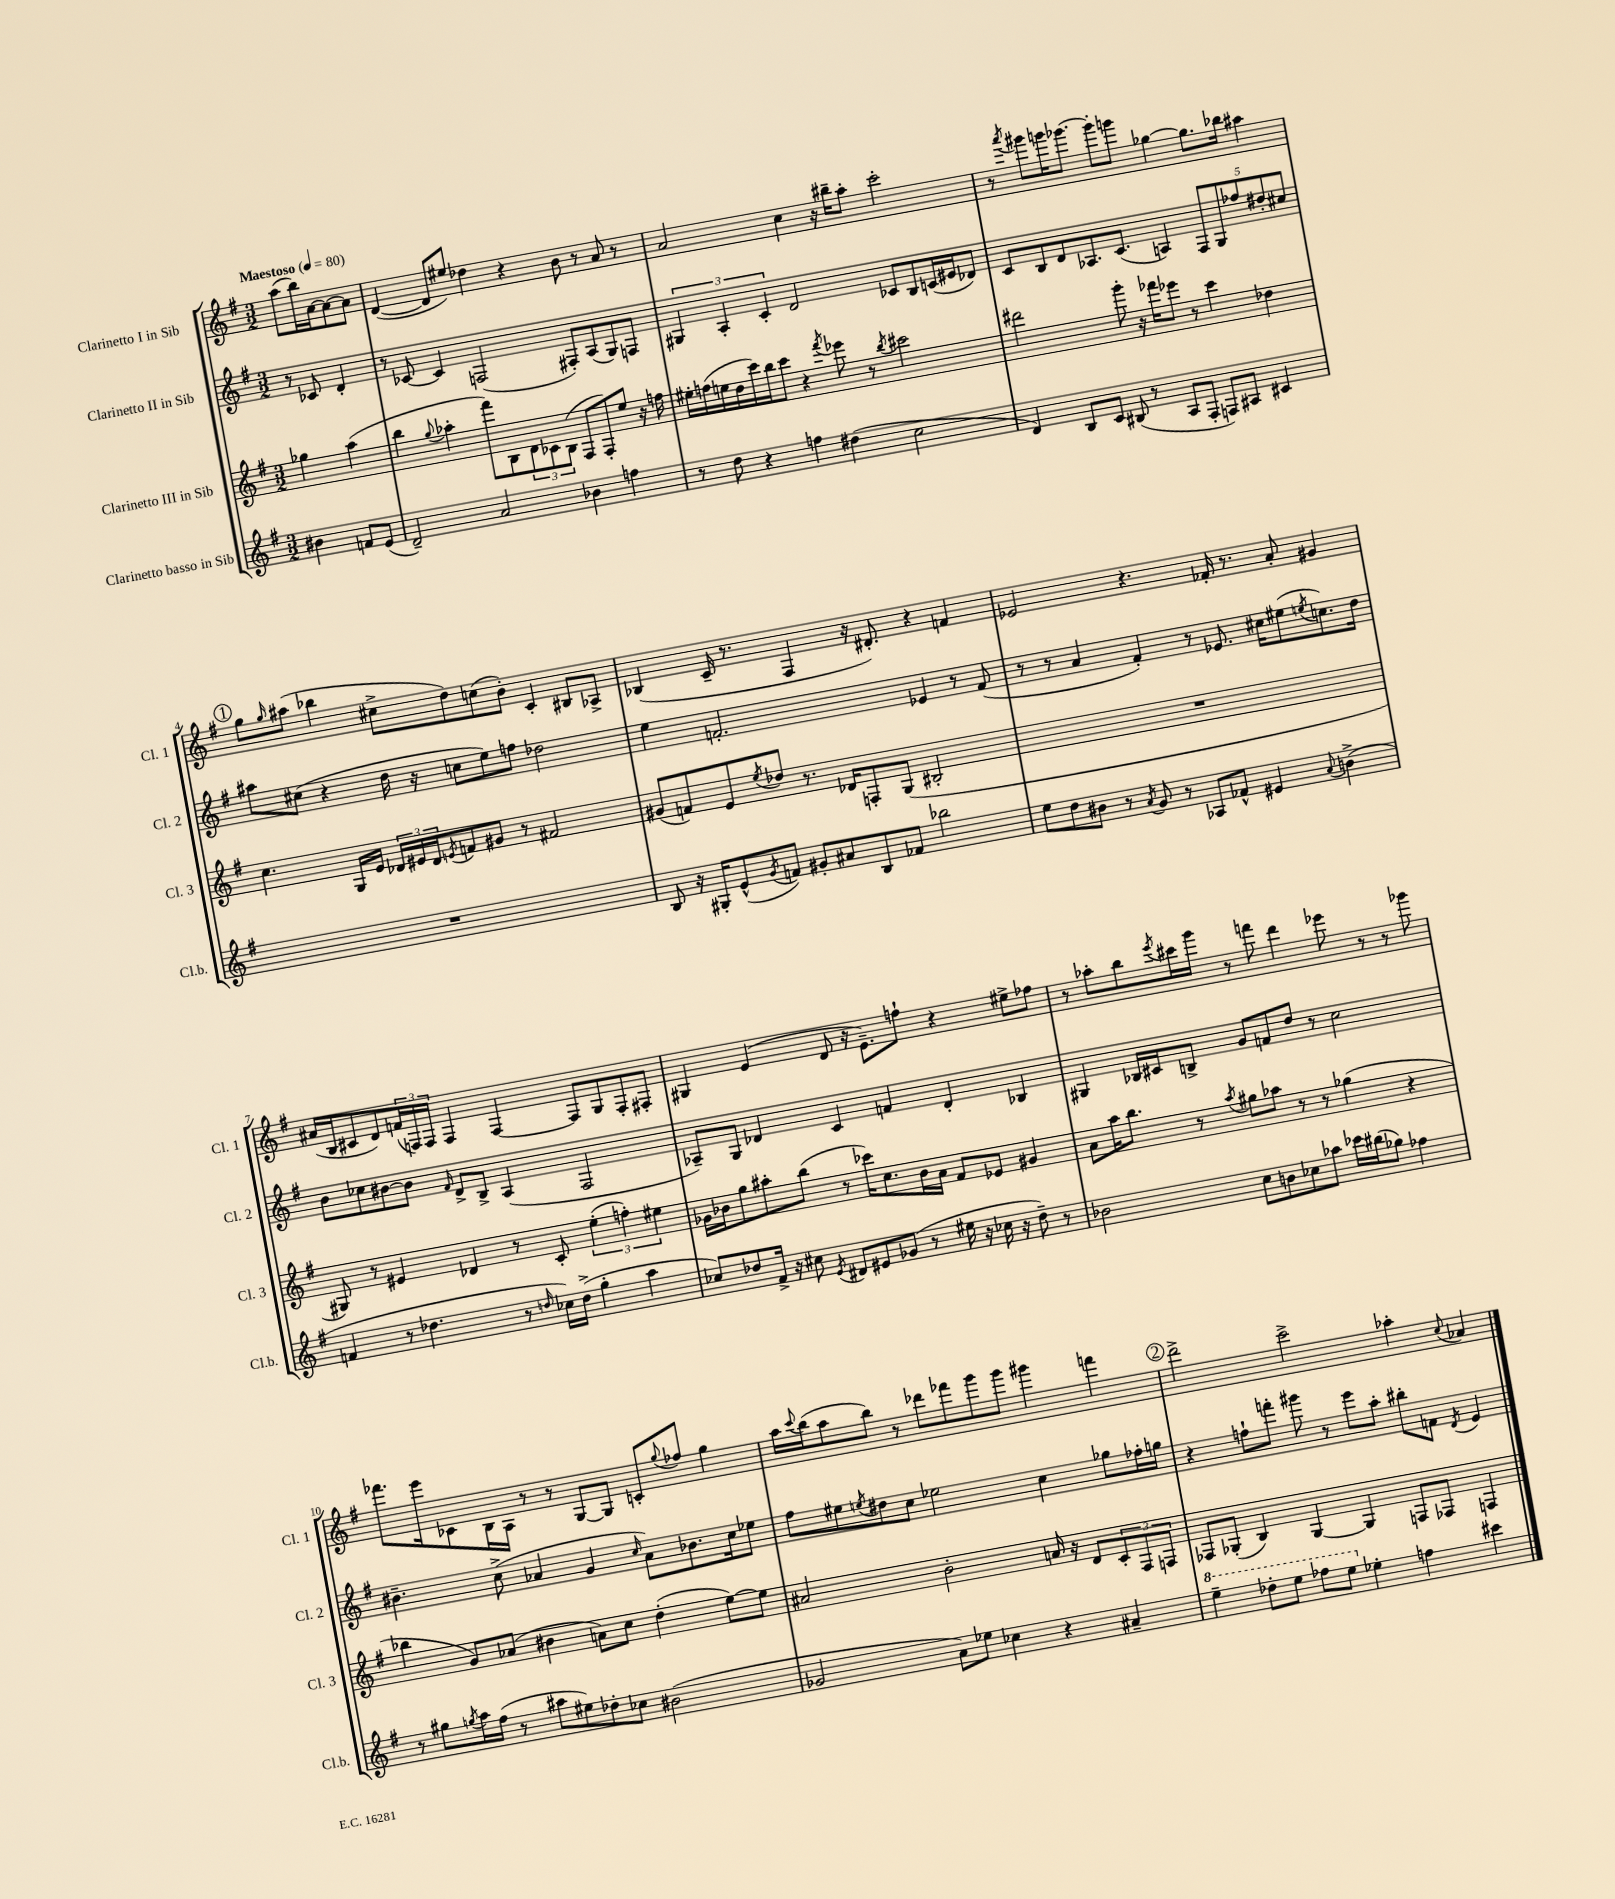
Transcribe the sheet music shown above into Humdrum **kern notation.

**kern	**kern	**kern	**kern
*staff4	*staff3	*staff2	*staff1
*clefG2	*clefG2	*clefG2	*clefG2
*k[f#]	*k[f#]	*k[f#]	*k[f#]
*M3/2	*M3/2	*M3/2	*M3/2
*MM80	*MM80	*MM80	*MM80
4b#	4gg-	8r	(8aa
.	.	8c-	16bb)
.	.	.	[16a
8f	(4aa	4d'	8a_
(8e	.	.	8a]
=	=	=	=
2d~)	4bb	8r	([4d
.	.	[8c-	.
.	8qqgg	.	.
.	4aa-'	4c-]	8d]
.	.	.	8ee#)
2a	8fff#)	(2F	4dd-
.	8B	.	.
.	12d	.	4r
.	12c-	.	.
.	(12B	.	.
4b-	8F#	8F#')	8b
.	8F#')	(8A	8r
4ff	8ee	8G)	8a
.	16r	8F	8r
.	16ff	.	.
=	=	=	=
8r	16ee#'	6G#	2a
.	(16ff	.	.
8dd	16ee	.	.
.	.	6A'	.
.	16dd	.	.
4r	16ccc)	.	.
.	16bb	.	.
.	.	6c'	.
.	8ccc	.	.
4ff	4r	2d	4cc
.	8qfff#	.	.
(4dd#	8eee-	.	16r
.	.	.	16bb#~
.	8r	.	8aa'
.	8qbb	.	.
2cc	2ccc#	8c-	2ccc'
.	.	8B	.
.	.	(16c	.
.	.	16e#	.
.	.	8d-)	.
=	=	=	=
4d)	2ddd#	8c	8r
.	.	.	8qaaa
.	.	8B	8ggg#
8B	.	8d	16ggg
.	.	.	[8.ggg-
8c	.	8.A-	.
(8B#	8ggg'	.	8ggg-']
.	.	(8.c	.
8r	16r	.	8ggg
.	16fff-	.	.
8A	8eee-	4A)	[4gg-
8F#'	8r	.	.
8F)	4ccc	10F#	8.gg-]
.	.	10G	.
8A#	.	.	.
.	.	.	16bb-
.	.	10ff-	.
4c#	4dd-	.	4aa#
.	.	10dd#'	.
.	.	10cc#	.
=	=	=	=
1.r	4.cc	8aa#	8gg
.	.	.	16qqgg
.	.	(8cc#	(8aa#
.	.	4r	4bb-
.	16G	.	.
.	16e	.	.
.	24d-	16dd	8cc#^
.	24e#	.	.
.	.	16r	.
.	24d-	.	.
.	8qe	.	.
.	8f	8cc	8dd)
.	8g#	8ee)	(8cc
.	8r	8ff	8b')
.	2f#	2dd-	4c'
.	.	.	8B#
.	.	.	8A-^
=	=	=	=
8B	(8g#	4ee	(4B-
16r	8f)	.	.
16G#'	.	.	.
(8e^^	8e	2.f'	16c~
.	.	.	8.r
8qg	8qee	.	.
8f)	8dd-	.	.
8g#'	8.r	.	4F#
8a#	.	.	.
.	16d-	.	.
8B	8F'	.	16r
.	.	.	8.d#')
8f-	(8G	.	.
2bb-	2B#'	4e-	4r
.	.	8r	4f
.	.	(8f	.
=	=	=	=
8ee	1.r	8r	2e-
8dd	.	8r	.
8b#	.	4a	.
8r	.	.	.
8qa	.	.	.
8g	.	4f#')	4.r
8r	.	.	.
8A-	.	8r	.
8f-^^	.	8.e-	16f-'
.	.	.	8.r
4e#	.	.	.
.	.	16cc#	.
.	.	(8ee#	8a'
8qqa	.	8qee	.
(4b^	.	8.cc)	4g#
.	.	16dd	.
=	=	=	=
4f	8G#)	8b	(16a#
.	.	.	16B
.	8r	8cc-	8c#
8r	4e#	[8b#	8d)
4.dd-	.	8b#]	(24f
.	.	.	24F)
.	.	.	24F
.	.	16qqf#	.
.	4d-	8d^	4F
.	.	8B^	.
8r	8r	(4A	[4F
16qqdd	.	.	.
16cc-)	8c'	.	.
(16dd^	.	.	.
4gg'	(6ee'	2F#	8F]
.	.	.	8G
.	6ff')	.	.
4aa	.	.	8F'
.	6ee#	.	.
.	.	.	8F#'
=	=	=	=
8cc-)	16g-	8A-~)	4G#
.	16b-	.	.
8dd-	8gg	8G	.
16f#^	8aa#'	4d-	(4e
16r	.	.	.
8cc#	(8bb	.	.
8qe	.	.	.
8d#	8r	4c	8d
8e#	16ccc-)	.	16r
.	8.cc	.	8.e~)
(8g-	.	4f	.
8r	16b-	.	8ff`
.	16a	.	.
16ee#	8f#	4d-'	4r
16r	.	.	.
16cc-	8e-	.	.
16r	.	.	.
8dd-~)	4g#	4B-	8ee#^
8r	.	.	8ff-
=	=	=	=
2b-	8a	4G#	8r
.	16aa	.	8aa-'
.	8.bb	.	.
.	.	16B-	8bb
.	.	16c#	.
.	.	.	8qeee
.	8r	8B^	16ccc#
.	.	.	16ggg
.	8qaa	.	.
8cc	8gg#	8g	8r
8b	8aa-	8f	8fff
8cc-	8r	8dd	4ddd
8aa-	8r	8r	.
16ccc-	(4gg-	2cc	8eee-
(16bb#	.	.	.
8gg-)	.	.	8r
4ff-	4r	.	8r
.	.	.	8ggg-
=	=	=	=
8r	4bb-	4.b#~	8.fff-
8gg#	.	.	.
.	.	.	16eee
8qgg	.	.	.
16aa	8g)	.	8c-
(16ff#	.	.	.
8r	(8a-	(8cc^	16B
.	.	.	16A
8aa#	4b#	4a-	8r
8ee#)	.	.	8r
8dd-'	8a)	4g	[8G
8cc-	8cc	.	8G]
.	.	16qqcc	.
(2b#	(4dd'	8a-)	8c'
.	.	.	8qqgg
.	.	8.b-	8ff-
.	[8ee)	.	4gg
.	.	16cc	.
.	8ee]	8ee-	.
=	=	=	=
2g-	2a#	8ff#	16aa
.	.	.	8qqccc
.	.	.	(16bb
.	.	8ee#	8aa
.	.	8qee	.
.	.	8dd#	8bb)
.	.	8cc	8r
8a)	2b'	2ee-	8ddd-
8ee-	.	.	8fff-
4cc-	.	.	8ggg
.	.	.	8ggg
4r	16a	4cc	4ggg#
.	16r	.	.
.	8d	.	.
4a#~	12c'	8gg-	4fff
.	12F#	.	.
.	.	16ff-'	.
.	12F	.	.
.	.	16gg	.
=	=	=	=
4eee~	8F-	4r	2ddd^
.	(8G-'	.	.
8ddd-'	4B)	8ff`	.
8eee	.	8fff'	.
8fff-	[4G-	8ggg#	2ccc^
8eee	.	8r	.
4ee-'	4G-]	8eee	.
.	.	8aa'	.
4ff	8F	8bb#'	4aa-'
.	8F-	8f	.
.	.	8qd	8qqcc
4ccc#	4F	4e	4a-
==	==	==	==
*-	*-	*-	*-
